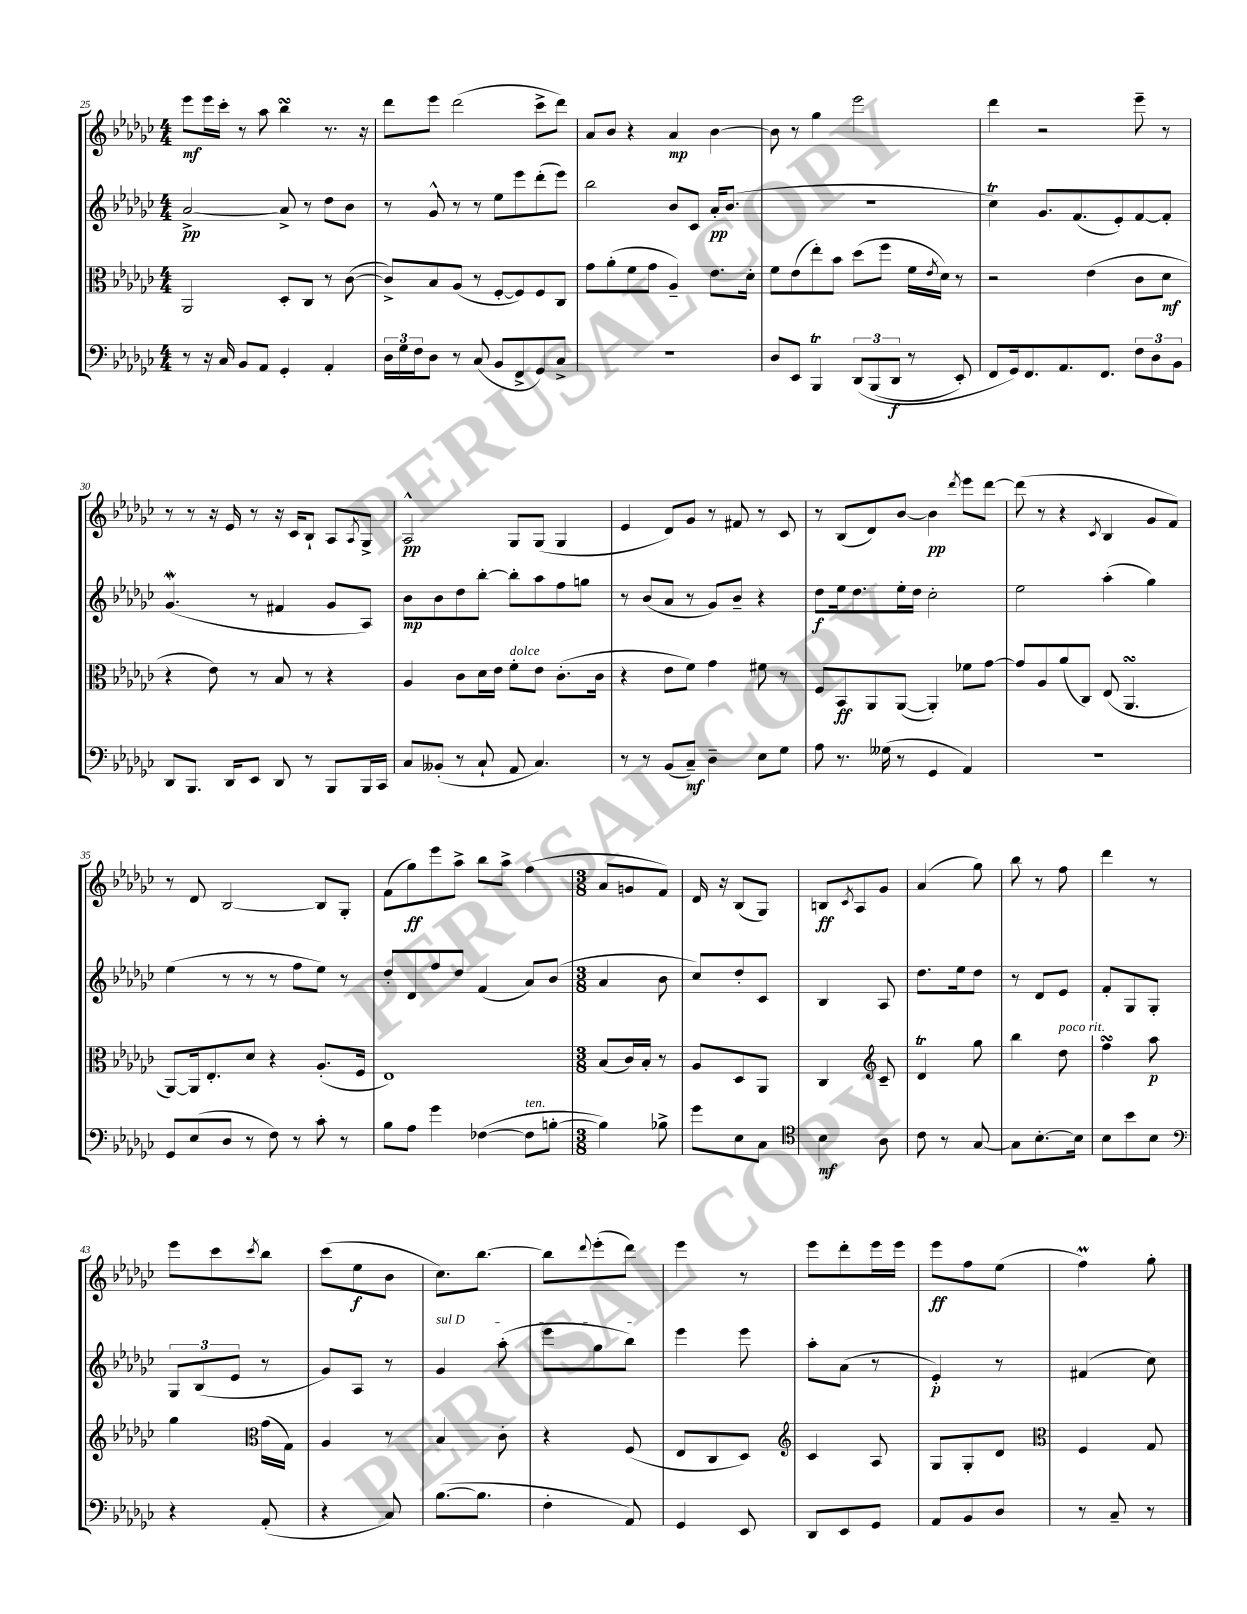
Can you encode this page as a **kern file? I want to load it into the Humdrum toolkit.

**kern	**dynam	**kern	**dynam	**kern	**dynam	**kern	**dynam
*part4	*part4	*part3	*part3	*part2	*part2	*part1	*part1
*staff4	*staff4	*staff3	*staff3	*staff2	*staff2	*staff1	*staff1
*clefF4	*	*clefC3	*	*clefG2	*	*clefG2	*
*k[b-e-a-d-g-c-]	*	*k[b-e-a-d-g-c-]	*	*k[b-e-a-d-g-c-]	*	*k[b-e-a-d-g-c-]	*
*M4/4	*	*M4/4	*	*M4/4	*	*M4/4	*
=25	=25	=25	=25	=25	=25	=25	=25
8r	.	2AA-/	.	[2a-^/	pp	8eee-\L	mf
16r	.	.	.	.	.	16eee-\L	.
16C-/	.	.	.	.	.	16ccc-'\JJ	.
8BB-/L	.	.	.	.	.	8r	.
8AA-/J	.	.	.	.	.	8aa-\	.
4GG-'/	.	8D-'/L	.	8a-^/]	.	4bb-sSsS\	.
.	.	8C-/J	.	8r	.	.	.
4AA-'/	.	8r	.	8dd-\L	.	8.r	.
.	.	([8c-\	.	8b-\J	.	.	.
.	.	.	.	.	.	16r	.
=26	=26	=26	=26	=26	=26	=26	=26
24D-\LL	.	8c-^/L])	.	8r	.	8ddd-\L	.
24G-\	.	.	.	.	.	.	.
24F\J	.	.	.	.	.	.	.
8D-\J	.	8B-/	.	8g-^^/	.	8eee-\J	.
8r	.	(8A-/J	.	8r	.	(2ddd-\	.
(8C-/	.	8r	.	8r	.	.	.
8BB-/L	.	[8F'/L	.	8ee-\L	.	.	.
8FF^/	.	8F/])	.	8eee-\	.	.	.
8GG-/)	.	8F/	.	(8ddd-'\	.	8ccc-^\L	.
8C-^/J	.	8C-/J	.	8eee-\J)	.	8ddd-\J)	.
=27	=27	=27	=27	=27	=27	=27	=27
1r	.	8g-\L	.	2bb-\	.	8a-/L	.
.	.	(8a-'\	.	.	.	8b-/J	.
.	.	8f\	.	.	.	4r	.
.	.	8g-\J	.	.	.	.	.
.	.	4A-~/)	.	8b-/L	.	4a-/	mp
.	.	.	.	8c-/J	.	.	.
.	.	8.e-\L	.	16a-'/KL	pp	[4b-\	.
.	.	.	.	(8.b-/J	.	.	.
.	.	16d-'\Jk	.	.	.	.	.
=28	=28	=28	=28	=28	=28	=28	=28
8D-/L	.	8f\L	.	1r	.	8b-\]	.
8EE-/J	.	(8e-\	.	.	.	8r	.
4BBB-t/	.	8ee-'\)	.	.	.	4gg-\	.
.	.	8b-\J	.	.	.	.	.
(12DD-/L	.	(8dd-\L	.	.	.	2eee-\	.
(12BBB-/	.	.	.	.	.	.	.
.	.	8ff\J	.	.	.	.	.
12DD-/J	f	.	.	.	.	.	.
8r	.	16f\LL	.	.	.	.	.
.	.	8qe-/	.	.	.	.	.
.	.	16d-\JJ)	.	.	.	.	.
8EE-'/)	.	8r	.	.	.	.	.
=29	=29	=29	=29	=29	=29	=29	=29
8FF/L	.	2r	.	4cc-T\)	.	4ddd-\	.
16GG-/k)	.	.	.	.	.	.	.
8.FF/	.	.	.	.	.	.	.
.	.	.	.	8.g-/L	.	2r	.
8.AA-/	.	.	.	.	.	.	.
.	.	.	.	(8.f/	.	.	.
.	.	(4e-\	.	.	.	.	.
8.FF/J	.	.	.	.	.	.	.
.	.	.	.	8e-'/)	.	.	.
12F\L	.	8c-\L	.	[8f/	.	8eee-~\	.
12D-\	.	.	.	.	.	.	.
.	.	8d-\J	mf	8f'/J]	.	8r	.
12BB-\J	.	.	.	.	.	.	.
!!LO:LB:g=z
=30	=30	=30	=30	=30	=30	=30	=30
8DD-/L	.	4r	.	(4.g-w/	.	8r	.
8.BBB-/J	.	.	.	.	.	8r	.
.	.	8e-\)	.	.	.	16r	.
16DD-/KL	.	.	.	.	.	16e-/	.
8EE-/J	.	8r	.	8r	.	8r	.
8DD-/	.	8B-/	.	4f#X/	.	16r	.
.	.	.	.	.	.	16c-/KL	.
8r	.	8r	.	.	.	8B-`/J	.
8BBB-/L	.	4r	.	8g-/L	.	8A-/L	.
.	.	.	.	.	.	8qA-/	.
16BBB-/L	.	.	.	8A-/J)	.	8G-^/J	.
16CC-/JJ	.	.	.	.	.	.	.
=31	=31	=31	=31	=31	=31	=31	=31
8C-/L	.	4A-/	.	8b-\L	mp	2A-^^/	pp
(8BB--X'/J	.	.	.	8b-\	.	.	.
8r	.	8c-\L	.	8dd-\	.	.	.
8C-`/	.	16d-\L	.	[8bb-'\J	.	.	.
.	.	16e-\JJ	.	.	.	.	.
!	!	!LO:TX:a:i:t=dolce	!	!	!	!	!
8AA-/	.	8f'\L	.	8bb-'\L]	.	8G-/L	.
4.C-/)	.	8e-\J	.	8aa-\	.	(8G-/J	.
.	.	(8.c-'\L	.	8ff\	.	4G-/	.
.	.	.	.	8ggn\J	.	.	.
.	.	16c-\Jk	.	.	.	.	.
=32	=32	=32	=32	=32	=32	=32	=32
8r	.	4r	.	8r	.	4e-/	.
8r	.	.	.	(8b-/L	.	.	.
(8BB-/L	.	8e-\L	.	8a-/J	.	8d-/L)	.
8C-~/J)	mf	8f\J)	.	8r	.	8g-/J	.
4D-~\	.	4g-\	.	8g-/L)	.	8r	.
.	.	.	.	8b-~/J	.	8f#X/	.
8E-\L	.	8f#X\	.	4r	.	8r	.
8G-\J	.	8r	.	.	.	8c-/	.
=33	=33	=33	=33	=33	=33	=33	=33
8A-\	.	8F/L	.	8dd-\L	f	8r	.
8.r	.	8BB-/	ff	16ee-\k	.	(8B-/L	.
.	.	.	.	8.dd-\	.	.	.
.	.	8AA-/	.	.	.	8d-/)	.
(16G--X\	.	.	.	.	.	.	.
8r	.	([8AA-/J	.	16ee-'\L	.	[8b-/J	.
.	.	.	.	16dd-\JJ	.	.	.
4GG-/	.	4AA-'/])	.	2cc-'\	.	4b-\]	pp
.	.	.	.	.	.	8qddd-/	.
4AA-/)	.	8f-X\L	.	.	.	8eee-\L	.
.	.	[8g-\J	.	.	.	[8ddd-\J	.
=34	=34	=34	=34	=34	=34	=34	=34
1r	.	8g-/L]	.	2ee-\	.	(8ddd-\]	.
.	.	8A-/	.	.	.	8r	.
.	.	(8a-/	.	.	.	4r	.
.	.	8C-/J)	.	.	.	.	.
.	.	.	.	.	.	8qc-/	.
.	.	(8E-/	.	(4aa-'\	.	4B-/	.
.	.	4.AA-sSSS/	.	.	.	.	.
.	.	.	.	4gg-\)	.	8g-/L	.
.	.	.	.	.	.	8f/J)	.
!!LO:LB:g=z
=35	=35	=35	=35	=35	=35	=35	=35
8GG-/L	.	[8AA-/L)	.	(4ee-\	.	8r	.
(8E-/	.	16AA-/k]	.	.	.	8d-/	.
.	.	8.E-'/	.	.	.	.	.
8D-/J	.	.	.	8r	.	[2B-/	.
8r	.	8d-/J	.	8r	.	.	.
8F\)	.	4r	.	8r	.	.	.
8r	.	.	.	8ff\L	.	.	.
8c-'\	.	(8.A-'/L	.	8ee-\J)	.	8B-/L]	.
8r	.	.	.	8r	.	8G-'/J	.
.	.	16F/Jk	.	.	.	.	.
=36	=36	=36	=36	=36	=36	=36	=36
8B-\L	.	1E-)	.	8dd-'/L	.	(8f\L	.
8A-\J	.	.	.	8d-/	.	8gg-\)	ff
4g-\	.	.	.	8ff/	.	8eee-\	.
.	.	.	.	8dd-/J	.	8aa-^\J	.
([4F-X\	.	.	.	(4f/	.	8bb-\L	.
.	.	.	.	.	.	8aa-^\J	.
!LO:TX:a:i:t=ten.	!	!	!	!	!	!	!
8F-\L]	.	.	.	8a-/L)	.	(4ff\	.
[8Bn'\J	.	.	.	(8b-/J	.	.	.
=37	=37	=37	=37	=37	=37	=37	=37
*M3/8	*	*M3/8	*	*M3/8	*	*M3/8	*
4B\])	.	(8B-/L	.	4a-/	.	8a-/L	.
.	.	16c-/L)	.	.	.	8gn/	.
.	.	16B-'/JJ	.	.	.	.	.
8B-X^\	.	8r	.	8b-\	.	8f/J)	.
=38	=38	=38	=38	=38	=38	=38	=38
8g-\L	.	8A-/L	.	8cc-/L)	.	16d-/	.
.	.	.	.	.	.	16r	.
8E-\	.	8D-/	.	8dd-'/	.	(8B-/L	.
8C-\J	.	8AA-/J	.	8c-/J	.	8G-/J)	.
=39	=39	=39	=39	=39	=39	=39	=39
*clefC4	*	*	*	*	*	*	*
4B-\	mf	4C-/	.	4B-/	.	8Bn/L	ff
.	.	.	.	.	.	8qc-/	.
.	.	.	.	.	.	8A-/	.
*	*	*clefG2	*	*	*	*	*
8A-\	.	8c-~/	.	8A-/	.	8g-/J	.
=40	=40	=40	=40	=40	=40	=40	=40
8c-\	.	4d-T/	.	8.dd-\L	.	(4a-/	.
8r	.	.	.	.	.	.	.
.	.	.	.	16ee-\k	.	.	.
[8G-/	.	8gg-\	.	8dd-\J	.	8gg-\)	.
=41	=41	=41	=41	=41	=41	=41	=41
8G-\L]	.	4bb-\	.	8r	.	8bb-\	.
[8.B-'\	.	.	.	8d-/L	.	8r	.
!	!	!LO:TX:a:i:t=poco rit.	!	!	!	!	!
.	.	8dd-\	.	8e-/J	.	8ff\	.
16B-\Jk]	.	.	.	.	.	.	.
=42	=42	=42	=42	=42	=42	=42	=42
8B-\L	.	4ffsSsS\	.	8f'/L	.	4ddd-\	.
8b-\	.	.	.	8G-/	.	.	.
8B-\J	.	8aa-\	p	8G-'/J	.	8r	.
!!LO:LB:g=z
=43	=43	=43	=43	=43	=43	=43	=43
*clefF4	*	*	*	*	*	*	*
4r	.	4gg-\	.	12G-/L	.	8eee-\L	.
.	.	.	.	(12B-/	.	.	.
.	.	.	.	.	.	8ccc-\	.
.	.	.	.	12e-/J	.	.	.
*	*	*clefC3	*	*	*	*	*
.	.	.	.	.	.	8qccc-/	.
(8AA-'/	.	(16g-\LL	.	8r	.	8bb-\J	.
.	.	16G-\JJ)	.	.	.	.	.
=44	=44	=44	=44	=44	=44	=44	=44
4r	.	4A-/	.	8g-/L)	.	(8ccc-\L	.
.	.	.	.	8A-/J	.	8ee-\	f
8C-/)	.	8r	.	8r	.	8b-\J	.
=45	=45	=45	=45	=45	=45	=45	=45
!	!	!	!	!LO:TX:a:i:t=sul D	!	!	!
([8.B-\L	.	4B-/	.	4g-/	.	8.cc-\L)	.
8.B-\J]	.	.	.	.	.	[8.bb-\J	.
.	.	8c-'\	.	(8aa-'\	.	.	.
=46	=46	=46	=46	=46	=46	=46	=46
4F'\	.	4r	.	8eee-\L	.	8bb-\L]	.
.	.	.	.	.	.	8qqddd-/	.
.	.	.	.	8gg-\	.	(8eee-'\	.
8AA-/)	.	(8F/	.	8bb-\J)	.	8ddd-\J)	.
=47	=47	=47	=47	=47	=47	=47	=47
4GG-/	.	8E-/L	.	4eee-\	.	4eee-\	.
.	.	8C-/	.	.	.	.	.
8EE-/	.	8D-/J)	.	8eee-\	.	8r	.
=48	=48	=48	=48	=48	=48	=48	=48
*	*	*clefG2	*	*	*	*	*
8DD-/L	.	4c-/	.	8aa-'\L	.	8eee-\L	.
8EE-/	.	.	.	(8a-\J	.	8ddd-'\	.
8GG-/J	.	8A-/	.	8r	.	16eee-\L	.
.	.	.	.	.	.	16eee-\JJ	.
=49	=49	=49	=49	=49	=49	=49	=49
8AA-/L	.	8G-/L	.	4e-'/)	p	8eee-\L	ff
8BB-/	.	8G-'/	.	.	.	8ff\	.
8D-/J	.	8d-/J	.	8r	.	(8ee-\J	.
=50	=50	=50	=50	=50	=50	=50	=50
*	*	*clefC3	*	*	*	*	*
8r	.	4F/	.	(4f#X/	.	4ffm\)	.
8C-~/	.	.	.	.	.	.	.
8r	.	8G-/	.	8cc-\)	.	8gg-'\	.
==	==	==	==	==	==	==	==
*-	*-	*-	*-	*-	*-	*-	*-
